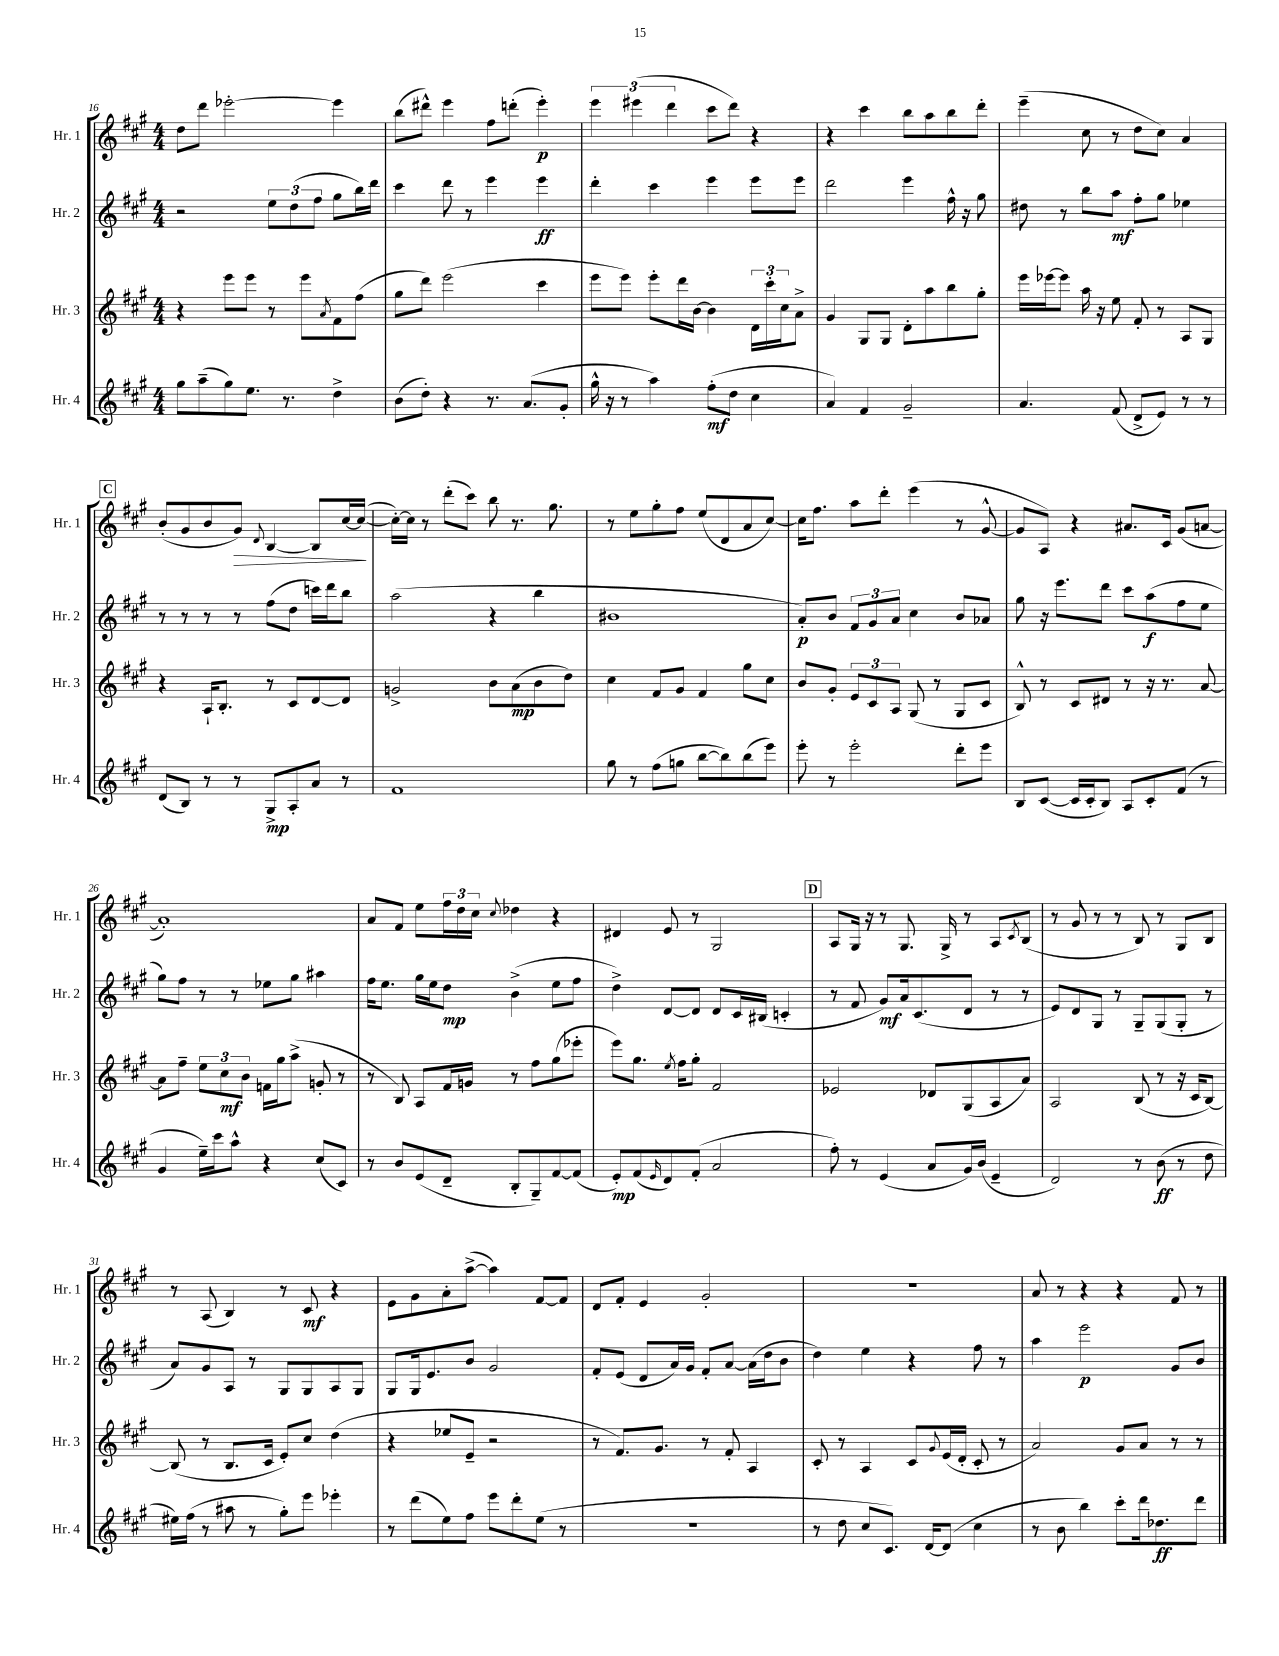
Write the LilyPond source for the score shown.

<<
\new StaffGroup <<
\new Staff = "s0" \with { instrumentName = "Hr. 1" shortInstrumentName = "Hr. 1" } {
    \clef treble \key a \major \numericTimeSignature \time 4/4
    d''8 d'''8 ees'''2~-. ees'''4 |
    b''8( dis'''8-^) e'''4 fis''8 d'''8-.( e'''4-.\p) |
    \tuplet 3/2 { e'''4 eis'''4( d'''4 } cis'''8 d'''8) r4 |
    r4 cis'''4 b''8 a''8 b''8 d'''8-. |
    e'''4--( cis''8 r8 d''8 cis''8) a'4 |
    \mark \markup { \box "C" } b'8-.( gis'8 b'8 gis'8\>) \appoggiatura { d'8 } b4~ b8 cis''16~ cis''16~\!( |
    cis''16~-.) cis''16 r8 d'''8-.( cis'''8) b''8 r8. gis''8. |
    r8 e''8 gis''8-. fis''8 e''8( d'8 a'8 cis''8~) |
    cis''16 fis''8. a''8 d'''8-. e'''4( r8 gis'8~-^ |
    gis'8 a8) r4 ais'8. cis'16 gis'8( a'8~ |
    a'1-.) |
    a'8 fis'8 e''8 \tuplet 3/2 { fis''16 d''16 cis''16 } \appoggiatura { cis''8 } des''4 r4 |
    dis'4 e'8 r8 gis2 |
    \mark \markup { \box "D" } a8 gis16 r16 r8 gis8. gis16-> r8 a8 \acciaccatura { cis'8 } b8( |
    r8 gis'8 r8 r8 b8) r8 gis8 b8 |
    r8 a8( b4) r8 cis'8\mf r4 |
    e'8 gis'8 a'8-. a''8~->( a''4) fis'8~ fis'8 |
    d'8 fis'8-. e'4 gis'2-. |
    R1 |
    a'8 r8 r4 r4 fis'8 r8 \bar "|." |
}
\new Staff = "s1" \with { instrumentName = "Hr. 2" shortInstrumentName = "Hr. 2" } {
    \clef treble \key a \major \numericTimeSignature \time 4/4
    r2 \tuplet 3/2 { e''8 d''8( fis''8 } gis''8 b''16) d'''16 |
    cis'''4 d'''8 r8 e'''4 e'''4\ff |
    d'''4-. cis'''4 e'''4 e'''8 e'''8 |
    d'''2 e'''4 fis''16-^ r16 gis''8 |
    dis''8 r8 b''8 a''8\mf fis''8-. gis''8 ees''4 |
    \mark \markup { \box "C" } r8 r8 r8 r8 fis''8( d''8 c'''16) d'''16 b''8 |
    a''2( r4 b''4 |
    bis'1 |
    a'8-.\p) b'8 \tuplet 3/2 { fis'8 gis'8 a'8 } cis''4 b'8 aes'8 |
    gis''8 r16 e'''8. d'''8 cis'''8 a''8\f( fis''8 e''8 |
    gis''8) fis''8 r8 r8 ees''8 gis''8 ais''4 |
    fis''16 e''8. gis''16 e''16 d''8\mp b'4->( e''8 fis''8 |
    d''4->) d'8~ d'8 d'8 cis'16 bis16( c'4-. |
    \mark \markup { \box "D" } r8 fis'8 gis'8\mf) a'16 cis'8.( d'8 r8 r8 |
    e'8) d'8 gis8 r8 gis8-- gis8( gis8-. r8 |
    a'8) gis'8 a8 r8 gis8 gis8 a8 gis8 |
    gis8 gis16 e'8. b'8 gis'2 |
    fis'8-. e'8( d'8 a'16) gis'16 fis'8-. a'8~ a'16( d''16 b'8 |
    d''4) e''4 r4 fis''8 r8 |
    a''4 e'''2\p gis'8 b'8 \bar "|." |
}
\new Staff = "s2" \with { instrumentName = "Hr. 3" shortInstrumentName = "Hr. 3" } {
    \clef treble \key a \major \numericTimeSignature \time 4/4
    r4 e'''8 e'''8 r8 e'''8 \acciaccatura { a'8 } fis'8 fis''8( |
    gis''8 d'''8) e'''2( cis'''4 |
    e'''8 e'''8) e'''8-. d'''16 b'16~ b'4 \tuplet 3/2 { d'16 cis'''16-. cis''16 } a'8-> |
    gis'4 gis8 gis8 d'8-. a''8 b''8 gis''8-. |
    e'''16 ees'''16~ ees'''8 a''16 r16 e''8 fis'8-. r8 a8 gis8 |
    \mark \markup { \box "C" } r4 a16-! b8.-. r8 cis'8 d'8~ d'8 |
    g'2-> b'8 a'8\mp( b'8 d''8) |
    cis''4 fis'8 gis'8 fis'4 gis''8 cis''8 |
    b'8 gis'8-. \tuplet 3/2 { e'8 cis'8 a8 } gis8( r8 gis8 cis'8 |
    b8-^) r8 cis'8 dis'8 r8 r16 r8. a'8~ |
    a'8 fis''8-- \tuplet 3/2 { e''8 cis''8\mf b'8 } f'16 gis''16 a''8->( g'8-. r8 |
    r8 b8) a8 fis'16 g'16 r8 fis''8 gis''8( ees'''8-. |
    e'''8) gis''8. \acciaccatura { e''8 } fis''16 gis''8-. fis'2 |
    \mark \markup { \box "D" } ees'2 des'8 gis8( a8 a'8) |
    a2 b8( r8 r16 cis'16 b8~) |
    b8( r8 b8. cis'16 e'8-.) cis''8 d''4( |
    r4 ees''8 e'8-- r2 |
    r8 fis'8.) gis'8. r8 fis'8-. a4 |
    cis'8-. r8 a4 cis'8 \appoggiatura { gis'8 } e'16( d'16-. cis'8-. r8 |
    a'2) gis'8 a'8 r8 r8 \bar "|." |
}
\new Staff = "s3" \with { instrumentName = "Hr. 4" shortInstrumentName = "Hr. 4" } {
    \clef treble \key a \major \numericTimeSignature \time 4/4
    gis''8 a''8--( gis''8) e''8. r8. d''4-> |
    b'8( d''8-.) r4 r8. a'8.( gis'8-. |
    gis''16-^ r16 r8 a''4) fis''8-.\mf( d''8 cis''4 |
    a'4) fis'4 gis'2-- |
    a'4. fis'8( d'8-> e'8) r8 r8 |
    \mark \markup { \box "C" } d'8( b8) r8 r8 gis8->\mp a8-. a'8 r8 |
    fis'1 |
    gis''8 r8 fis''8( g''8 b''8~ b''8) b''8( e'''8) |
    e'''8-. r8 e'''2-. d'''8-. e'''8 |
    b8 cis'8~( cis'16 cis'16-. b8) a8 cis'8-. fis'8( r8 |
    gis'4 e''16--) cis'''16 a''8-^ r4 cis''8( cis'8) |
    r8 b'8 e'8( d'8-- b8-. gis8--) fis'8~ fis'8( |
    e'8-.\mp) fis'8( \grace { e'16 } d'8) fis'8-.( a'2 |
    \mark \markup { \box "D" } fis''8-.) r8 e'4( a'8 gis'16) b'16( e'4-- |
    d'2) r8 b'8\ff( r8 d''8 |
    eis''16) fis''16( r8 ais''8 r8 gis''8-.) e'''8 ees'''4-. |
    r8 d'''8( e''8) fis''8 e'''8 d'''8-. e''8( r8 |
    R1 |
    r8 d''8 cis''8 cis'8.) d'16~ d'8( cis''4 |
    r8 b'8 b''4) cis'''8-. d'''16 des''8.\ff d'''8 \bar "|." |
}
>>
>>
\layout { \context { \Score currentBarNumber = #16 } }
